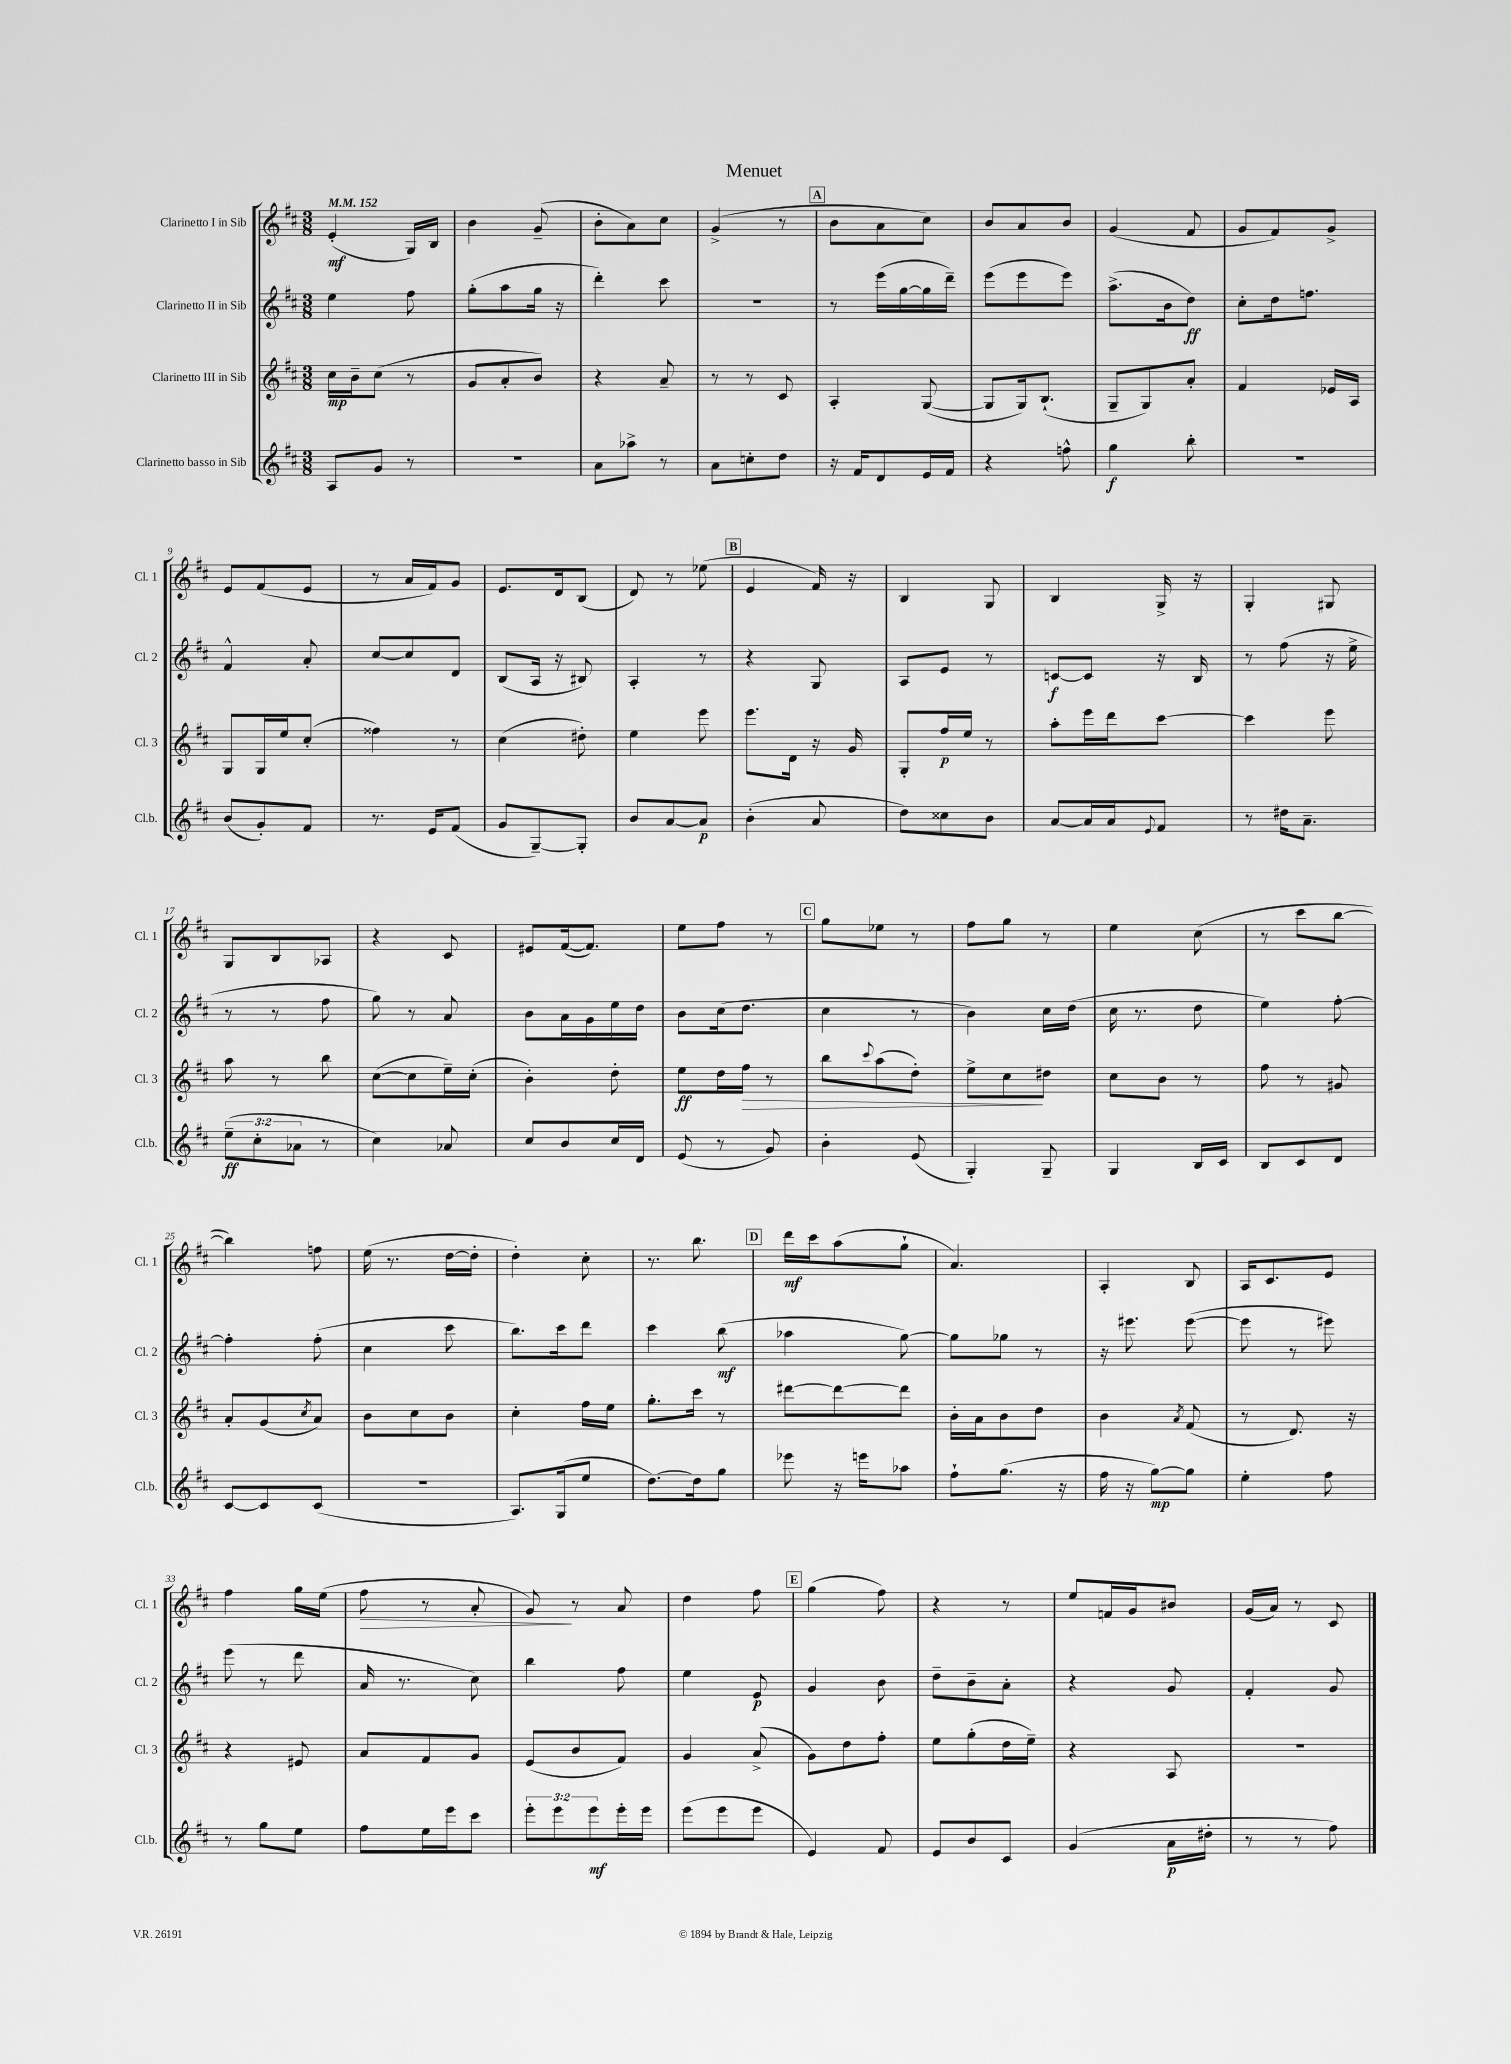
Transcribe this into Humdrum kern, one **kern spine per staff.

**kern	**dynam	**kern	**dynam	**kern	**dynam	**kern	**dynam
*part4	*part4	*part3	*part3	*part2	*part2	*part1	*part1
*staff4	*staff4	*staff3	*staff3	*staff2	*staff2	*staff1	*staff1
*I"Clarinetto basso in Sib	*	*I"Clarinetto III in Sib	*	*I"Clarinetto II in Sib	*	*I"Clarinetto I in Sib	*
*I'Cl.b.	*	*I'Cl. 3	*	*I'Cl. 2	*	*I'Cl. 1	*
*clefG2	*	*clefG2	*	*clefG2	*	*clefG2	*
*k[f#c#]	*	*k[f#c#]	*	*k[f#c#]	*	*k[f#c#]	*
*M3/8	*	*M3/8	*	*M3/8	*	*M3/8	*
*MM152	*	*MM152	*	*MM152	*	*MM152	*
=1	=1	=1	=1	=1	=1	=1	=1
8A/L	.	16cc#\LL	mp	4ee\	.	(4e'/	mf
.	.	16b~\J	.	.	.	.	.
8g/J	.	(8cc#\J	.	.	.	.	.
8r	.	8r	.	8ff#\	.	16G/LL)	.
.	.	.	.	.	.	16B/JJ	.
=2	=2	=2	=2	=2	=2	=2	=2
4.r	.	8g/L	.	(8gg'\L	.	4b\	.
.	.	8a'/	.	8aa\	.	.	.
.	.	8b/J)	.	16gg\Jk	.	(8g~/	.
.	.	.	.	16r	.	.	.
=3	=3	=3	=3	=3	=3	=3	=3
8a\L	.	4r	.	4ddd'\)	.	8b'\L	.
8aa-X^\J	.	.	.	.	.	8a\)	.
8r	.	8a~/	.	8ccc#\	.	8cc#\J	.
=4	=4	=4	=4	=4	=4	=4	=4
8a\L	.	8r	.	4.r	.	(4g^/	.
8ccn'\	.	8r	.	.	.	.	.
8dd\J	.	8c#/	.	.	.	8r	.
!!LO:REH:place=s1:t=A
=5	=5	=5	=5	=5	=5	=5	=5
16r	.	4A'/	.	8r	.	8b\L	.
16f#/KL	.	.	.	.	.	.	.
8d/	.	.	.	(16eee\LL	.	8a\	.
.	.	.	.	[16gg\	.	.	.
16e/L	.	([8G/	.	16gg\]	.	8cc#\J)	.
16f#/JJ	.	.	.	16ddd~\JJ)	.	.	.
=6	=6	=6	=6	=6	=6	=6	=6
4r	.	8G/L]	.	(8eee\L	.	8b/L	.
.	.	16G/k)	.	8eee\	.	8a/	.
.	.	(8.B`/J	.	.	.	.	.
8ffn^^\	.	.	.	8eee\J)	.	8b/J	.
=7	=7	=7	=7	=7	=7	=7	=7
4gg\	f	8G~/L	.	(8.aa^\L	.	(4g/	.
.	.	8G/)	.	.	.	.	.
.	.	.	.	16b\k	.	.	.
8bb'\	.	8a'/J	.	8dd\J)	ff	8f#/	.
=8	=8	=8	=8	=8	=8	=8	=8
4.r	.	4f#/	.	8cc#'\L	.	8g/L	.
.	.	.	.	16dd\k	.	8f#/)	.
.	.	.	.	8.ffn\J	.	.	.
.	.	16e-X/LL	.	.	.	8g^/J	.
.	.	16A/JJ	.	.	.	.	.
!!LO:LB:g=z
=9	=9	=9	=9	=9	=9	=9	=9
(8b/L	.	8G/L	.	4f#^^/	.	8e/L	.
8g'/)	.	16G/L	.	.	.	(8f#/	.
.	.	16ee/J	.	.	.	.	.
8f#/J	.	(8cc#'/J	.	8a'/	.	8e/J	.
=10	=10	=10	=10	=10	=10	=10	=10
8.r	.	4ff##X\)	.	[8cc#/L	.	8r	.
.	.	.	.	8cc#/]	.	16a/LL	.
16e/KL	.	.	.	.	.	16f#/J)	.
(8f#/J	.	8r	.	8d/J	.	8g/J	.
=11	=11	=11	=11	=11	=11	=11	=11
8g/L	.	(4cc#\	.	(8B/L	.	8.e/L	.
[8G~/)	.	.	.	16A/Jk	.	.	.
.	.	.	.	16r	.	16d/k	.
8G'/J]	.	8dd#X'\)	.	8B#X/)	.	(8B/J	.
=12	=12	=12	=12	=12	=12	=12	=12
8b/L	.	4ee\	.	4A'/	.	8d/)	.
[8a/	.	.	.	.	.	8r	.
8a/J]	p	8eee\	.	8r	.	(8ee-X\	.
!!LO:REH:place=s1:t=B
=13	=13	=13	=13	=13	=13	=13	=13
(4b'\	.	8.eee\L	.	4r	.	4e/	.
.	.	16d\Jk	.	.	.	.	.
8a/	.	16r	.	8G/	.	16f#/)	.
.	.	16g/	.	.	.	16r	.
=14	=14	=14	=14	=14	=14	=14	=14
8dd\L)	.	8G'/L	.	8A/L	.	4B/	.
8cc##X\	.	16ff#/L	p	8e/J	.	.	.
.	.	16ee/JJ	.	.	.	.	.
8b\J	.	8r	.	8r	.	8G/	.
=15	=15	=15	=15	=15	=15	=15	=15
[8a/L	.	8aa'\L	.	[8cn/L	f	4B/	.
16a/L]	.	16eee\L	.	8c/J]	.	.	.
16a/J	.	16ddd\J	.	.	.	.	.
8qqe/	.	.	.	.	.	.	.
8f#/J	.	[8ccc#\J	.	16r	.	16G^/	.
.	.	.	.	16B/	.	16r	.
=16	=16	=16	=16	=16	=16	=16	=16
8r	.	4ccc#\]	.	8r	.	4G'/	.
16dd#X\KL	.	.	.	(8ff#\	.	.	.
8.a~\J	.	.	.	.	.	.	.
.	.	8eee\	.	16r	.	8G#X/	.
.	.	.	.	16ee^\	.	.	.
!!LO:LB:g=z
=17	=17	=17	=17	=17	=17	=17	=17
(12ee~\L	ff	8aa\	.	8r	.	8G/L	.
12cc#'\	.	.	.	.	.	.	.
.	.	8r	.	8r	.	8B/	.
12a-X\J	.	.	.	.	.	.	.
8r	.	8bb\	.	8ff#\	.	8A-X/J	.
=18	=18	=18	=18	=18	=18	=18	=18
4cc#\)	.	([8cc#\L	.	8gg\)	.	4r	.
.	.	8cc#\]	.	8r	.	.	.
8a-X/	.	16ee~\L)	.	8a/	.	8c#/	.
.	.	(16cc#'\JJ	.	.	.	.	.
=19	=19	=19	=19	=19	=19	=19	=19
8cc#/L	.	4b'\)	.	8b\L	.	8e#X/L	.
8b/	.	.	.	16a\L	.	([16f#/k	.
.	.	.	.	16g\	.	8.f#/J])	.
16cc#/L	.	8dd'\	.	16ee\	.	.	.
16d/JJ	.	.	.	16dd\JJ	.	.	.
=20	=20	=20	=20	=20	=20	=20	=20
(8e/	.	8ee\L	ff	8b\L	.	8ee\L	.
8r	.	16dd\L	.	(16cc#\k	.	8ff#\J	.
!	!	!	!LO:HP:b	!	!	!	!
.	.	16ff#\JJ	>	8.dd\J	.	.	.
8g/)	.	8r	.	.	.	8r	.
!!LO:REH:place=s1:t=C
=21	=21	=21	=21	=21	=21	=21	=21
4b'\	.	8bb\L	.	4cc#\	.	8gg\L	.
.	.	8qqccc#/	.	.	.	.	.
.	.	(8aa\	.	.	.	8ee-X\J	.
(8e/	.	8dd'\J)	.	8r	.	8r	.
=22	=22	=22	=22	=22	=22	=22	=22
4G'/)	.	8ee^\L	.	4b\)	.	8ff#\L	.
.	.	8cc#\	.	.	.	8gg\J	.
8G~/	.	8dd#X\J	]	16cc#\LL	.	8r	.
.	.	.	.	(16dd\JJ	.	.	.
=23	=23	=23	=23	=23	=23	=23	=23
4G/	.	8cc#\L	.	16cc#\	.	4ee\	.
.	.	.	.	8.r	.	.	.
.	.	8b\J	.	.	.	.	.
16B/LL	.	8r	.	8dd\	.	(8cc#\	.
16c#/JJ	.	.	.	.	.	.	.
=24	=24	=24	=24	=24	=24	=24	=24
8B/L	.	8ff#\	.	4ee\)	.	8r	.
8c#/	.	8r	.	.	.	8ccc#\L	.
8d/J	.	8g#X/	.	[8ff#'\	.	[8bb\J	.
!!LO:LB:g=z
=25	=25	=25	=25	=25	=25	=25	=25
[8c#/L	.	8a'/L	.	4ff#'\]	.	4bb\])	.
8c#/]	.	(8g/	.	.	.	.	.
.	.	8qcc#/	.	.	.	.	.
(8c#/J	.	8a/J)	.	(8ff#'\	.	8ffn\	.
=26	=26	=26	=26	=26	=26	=26	=26
4.r	.	8b\L	.	4cc#\	.	(16ee\	.
.	.	.	.	.	.	8.r	.
.	.	8cc#\	.	.	.	.	.
.	.	8b\J	.	8ccc#\	.	[16dd\LL	.
.	.	.	.	.	.	16dd'\JJ]	.
=27	=27	=27	=27	=27	=27	=27	=27
8.A/L)	.	4cc#'\	.	8.bb\L)	.	4dd'\)	.
(16G/k	.	.	.	16ccc#\k	.	.	.
8ee/J	.	16ff#\LL	.	8ddd\J	.	8cc#'\	.
.	.	16ee\JJ	.	.	.	.	.
=28	=28	=28	=28	=28	=28	=28	=28
[8.dd\L)	.	8.gg'\L	.	4ccc#\	.	8.r	.
16dd\k]	.	16ccc#\Jk	.	.	.	8.bb\	.
8gg\J	.	8r	.	(8bb\	mf	.	.
!!LO:REH:place=s1:t=D
=29	=29	=29	=29	=29	=29	=29	=29
8eee-X\	.	[8ddd#X\L	.	4aa-X\	.	16ddd\LL	mf
.	.	.	.	.	.	16ccc#\J	.
16r	.	8ddd#\_	.	.	.	(8aa\	.
16eeen\KL	.	.	.	.	.	.	.
8aa-X\J	.	8ddd#\J]	.	[8gg\)	.	8gg`\J	.
=30	=30	=30	=30	=30	=30	=30	=30
8ff#`\L	.	16b'\LL	.	8gg\L]	.	4.a/)	.
.	.	16a\J	.	.	.	.	.
(8.gg\J	.	8b\	.	8gg-X\J	.	.	.
.	.	8dd\J	.	8r	.	.	.
16r	.	.	.	.	.	.	.
=31	=31	=31	=31	=31	=31	=31	=31
16ff#\	.	4b\	.	16r	.	4A'/	.
16r	.	.	.	8.eee#X\	.	.	.
[8gg\L)	mp	.	.	.	.	.	.
.	.	8qa/	.	.	.	.	.
8gg\J]	.	(8f#/	.	([8eee#\	.	8B/	.
=32	=32	=32	=32	=32	=32	=32	=32
4ee'\	.	8r	.	8eee#\]	.	16A/KL	.
.	.	.	.	.	.	8.c#/	.
.	.	8.d/)	.	8r	.	.	.
8ff#\	.	.	.	8eee#X\)	.	8e/J	.
.	.	16r	.	.	.	.	.
!!LO:LB:g=z
=33	=33	=33	=33	=33	=33	=33	=33
8r	.	4r	.	(8eee\	.	4ff#\	.
8gg\L	.	.	.	8r	.	.	.
8ee\J	.	8e#X/	.	8ddd\	.	16gg\LL	.
.	.	.	.	.	.	(16ee\JJ	.
=34	=34	=34	=34	=34	=34	=34	=34
!	!	!	!	!	!	!	!LO:HP:b
8ff#\L	.	8a/L	.	16a/	.	8ff#\	>
.	.	.	.	8.r	.	.	.
16ee\L	.	8f#/	.	.	.	8r	.
16eee\J	.	.	.	.	.	.	.
8ccc#\J	.	8g/J	.	8cc#\)	.	8a'/	.
=35	=35	=35	=35	=35	=35	=35	=35
12eee'\L	.	(8e/L	.	4bb\	.	8g/)	.
12eee\	.	.	.	.	.	.	.
.	.	8b/	.	.	.	8r	]
12eee\	mf	.	.	.	.	.	.
16eee'\L	.	8f#/J)	.	8ff#\	.	8a/	.
16eee\JJ	.	.	.	.	.	.	.
=36	=36	=36	=36	=36	=36	=36	=36
(8eee\L	.	4g/	.	4ee\	.	4dd\	.
8eee\	.	.	.	.	.	.	.
8eee\J	.	(8a^/	.	8e/	p	8ff#\	.
!!LO:REH:place=s1:t=E
=37	=37	=37	=37	=37	=37	=37	=37
4e/)	.	8g\L)	.	4g/	.	(4gg\	.
.	.	8dd\	.	.	.	.	.
8f#/	.	8ff#'\J	.	8b\	.	8ff#\)	.
=38	=38	=38	=38	=38	=38	=38	=38
8e/L	.	8ee\L	.	8dd~\L	.	4r	.
8b/	.	(8gg'\	.	8b~\	.	.	.
8c#/J	.	16dd\L	.	8a'\J	.	8r	.
.	.	16ee~\JJ)	.	.	.	.	.
=39	=39	=39	=39	=39	=39	=39	=39
(4g/	.	4r	.	4r	.	8ee/L	.
.	.	.	.	.	.	16fn/L	.
.	.	.	.	.	.	16g/J	.
16a\LL	p	8A/	.	8g/	.	8b#X/J	.
16dd#X'\JJ	.	.	.	.	.	.	.
=40	=40	=40	=40	=40	=40	=40	=40
8r	.	4.r	.	4f#'/	.	(16g/LL	.
.	.	.	.	.	.	16a/JJ)	.
8r	.	.	.	.	.	8r	.
8ff#\)	.	.	.	8g/	.	8c#/	.
==	==	==	==	==	==	==	==
*-	*-	*-	*-	*-	*-	*-	*-
